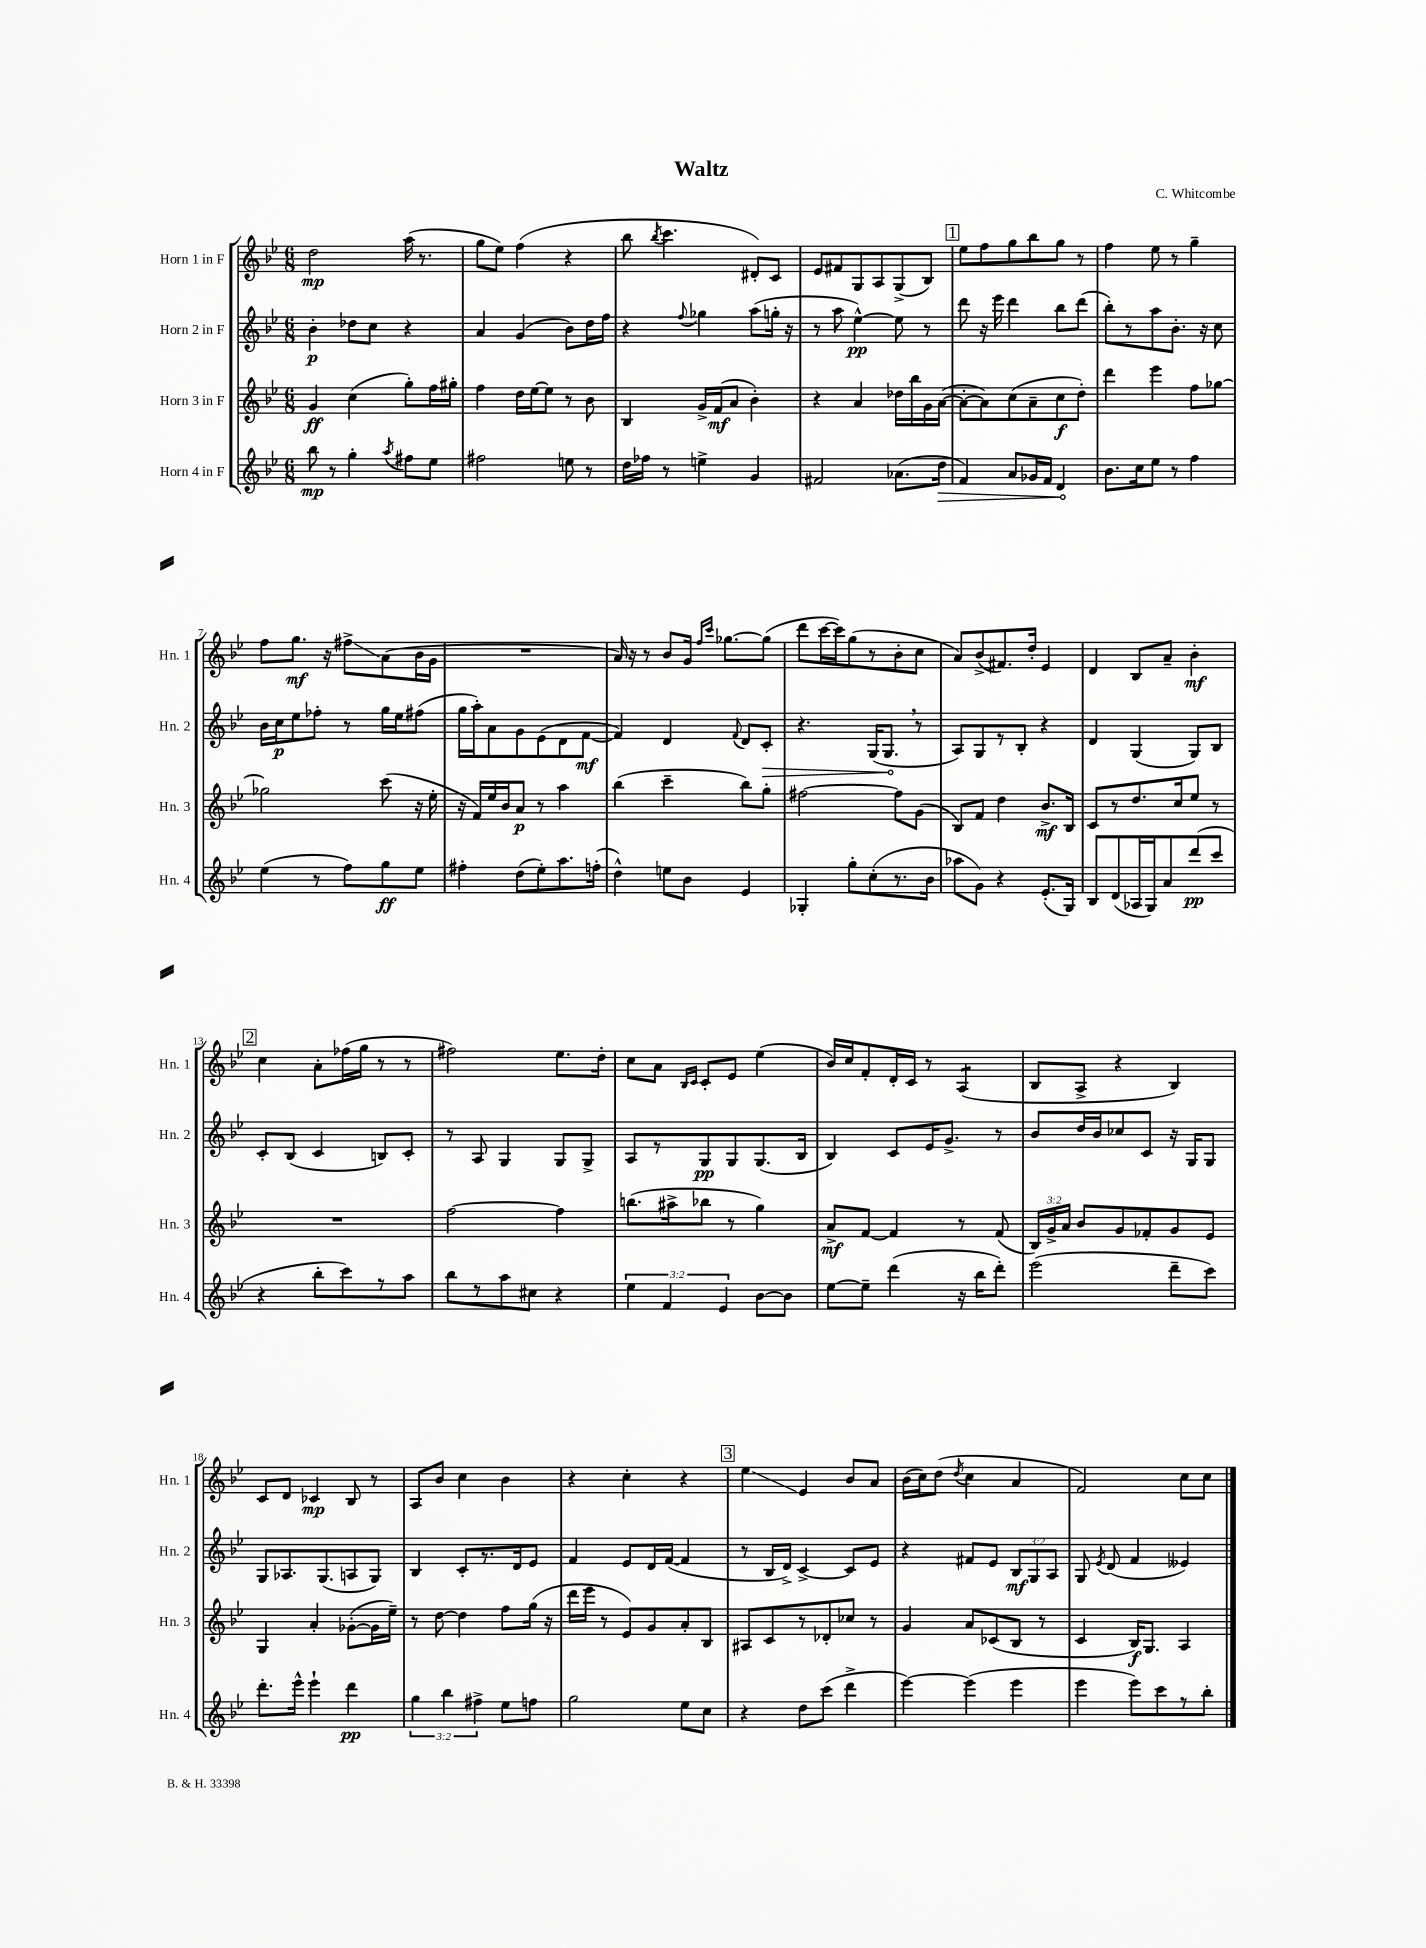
\header { title = "Waltz" composer = "C. Whitcombe" }
<<
\new StaffGroup <<
\new Staff = "s0" \with { instrumentName = "Horn 1 in F" shortInstrumentName = "Hn. 1" } {
    \clef treble \key bes \major \numericTimeSignature \time 6/8
    \autoBeamOff d''2\mp a''16( r8. |
    g''8[ ees''8]) f''4( r4 |
    bes''8 \acciaccatura { bes''8 } c'''4. dis'8[-.) c'8] |
    ees'8[ fis'8 g8 a8 g8->( bes8]) |
    \mark \markup { \box "1" } ees''8[ f''8 g''8 bes''8 g''8] r8 |
    f''4 ees''8 r8 g''4-- |
    f''8[ g''8.]\mf r16 fis''8[->\glissando a'8( bes'16 g'16] |
    R2. |
    a'16) r16 r8 bes'8[ g'16] \grace { f''16[ c'''16] } ges''8.[~ ges''8]( |
    d'''8[ c'''16~ c'''16) g''8( r8 bes'8-. c''8] |
    a'8[) bes'8->( fis'8.) d''16]-. ees'4 |
    d'4 bes8[ a'8]-- bes'4-.\mf |
    \mark \markup { \box "2" } c''4 a'8[-. fes''16( g''16] r8 r8 |
    fis''2) ees''8.[ d''16]-. |
    c''8[ a'8] \grace { bes16[ c'16] } c'8[-. ees'8] ees''4( |
    bes'16[) c''16 f'8-. d'16-. c'16] r8 a4:8( |
    bes8[ a8]-> r4 bes4) |
    c'8[ d'8] ces'4\mp bes8 r8 |
    a8[ bes'8] c''4 bes'4 |
    r4 c''4-. r4 |
    \mark \markup { \box "3" } ees''4\glissando ees'4 bes'8[ a'8] |
    bes'16[( c''16) d''8]( \acciaccatura { d''8 } c''4 a'4 |
    f'2) c''8[ c''8] \bar "|." |
}
\new Staff = "s1" \with { instrumentName = "Horn 2 in F" shortInstrumentName = "Hn. 2" } {
    \clef treble \key bes \major \numericTimeSignature \time 6/8 \override Staff.TupletNumber.text = #tuplet-number::calc-fraction-text
    \autoBeamOff bes'4-.\p des''8[ c''8] r4 |
    a'4 g'4( bes'8[) d''16 f''16] |
    r4 \appoggiatura { f''8 } ges''4 a''8[( g''16]-. r16 |
    r8 a''8 ees''4~-^\pp) ees''8 r8 |
    \mark \markup { \box "1" } d'''8 r16 ees'''16 d'''4 bes''8[ d'''8]( |
    bes''8[-.) r8 a''8 bes'8.]-. r16 c''8 |
    bes'16[ c''16\p ees''8 fes''8]-. r8 g''16[ ees''16 fis''8]( |
    g''16[ a''16-.) a'8 g'8 ees'8( d'8 f'8]~\mf |
    f'4) d'4 \appoggiatura { f'8 } d'8[ \once \override Hairpin.circled-tip = ##t c'8]-.\> |
    r4. g16[( g8.]\! \breathe r8 |
    a8[) g8 r8 bes8]-. r4 |
    d'4 g4( g8[) bes8] |
    \mark \markup { \box "2" } c'8[-. bes8]( c'4 b8[) c'8]-. |
    r8 a8 g4 g8[ g8]-> |
    a8[ r8 g8\pp g8 g8.( bes16] |
    bes4) c'8[ ees'16 g'8.]-> r8 |
    bes'8[ d''16 bes'16 ces''8 c'8] r16 g16[ g8] |
    g8[ aes8. g8.( a8 g8]) |
    bes4 c'8[-. r8. d'16 ees'8] |
    f'4 ees'8[ d'16 f'16]~( f'4 |
    \mark \markup { \box "3" } r8 bes16[ d'16]->) c'4~-> c'8[ ees'8] |
    r4 fis'8[ ees'8] \tuplet 3/2 { bes8[\mf g8 a8] } |
    g8 \acciaccatura { ees'8 } d'8( f'4 eeses'4) \bar "|." |
}
\new Staff = "s2" \with { instrumentName = "Horn 3 in F" shortInstrumentName = "Hn. 3" } {
    \clef treble \key bes \major \numericTimeSignature \time 6/8 \override Staff.TupletNumber.text = #tuplet-number::calc-fraction-text
    \autoBeamOff g'4\ff c''4( g''8[-.) f''16 gis''16]-. |
    f''4 d''16[ ees''16~ ees''8] r8 bes'8 |
    bes4 g'16[-> f'16\mf( a'8] bes'4-.) |
    r4 a'4 des''16[ bes''16 g'16 a'16]~( |
    \mark \markup { \box "1" } a'8[~-. a'8) c''8( a'8-- c''8\f d''8]-.) |
    d'''4 ees'''4 f''8[ ges''8]~ |
    ges''2 c'''8( r16 ees''16-. |
    r16 f'16[) ees''16 bes'16 a'8]\p r8 a''4 |
    bes''4( c'''4-- bes''8[) g''8]-. |
    fis''2~ fis''8[ g'8]( |
    bes8[) f'8] d''4 bes'8.[->\mf bes16] |
    c'8[ r8 d''8. c''16 ees''8] r8 |
    \mark \markup { \box "2" } R2. |
    f''2~ f''4 |
    b''8.[( ais''16-> bes''8] r8 g''4) |
    a'8[->\mf f'8]~ f'4 r8 f'8( |
    \tuplet 3/2 { bes16[) g'16-> a'16] } bes'8[ g'8 fes'8-. g'8 ees'8] |
    g4 a'4-. ges'8[~-.( ges'16 ees''16]--) |
    r8 d''8~ d''4 f''8[ g''16]( r16 |
    d'''16[ ees'''16] r8 ees'8[) g'8 a'8-. bes8] |
    \mark \markup { \box "3" } ais8[ c'8 r8 des'8-. ces''8] r8 |
    g'4 a'8[ ces'8( bes8] r8 |
    c'4 bes16[\f) g8.] a4 \bar "|." |
}
\new Staff = "s3" \with { instrumentName = "Horn 4 in F" shortInstrumentName = "Hn. 4" } {
    \clef treble \key bes \major \numericTimeSignature \time 6/8 \override Staff.TupletNumber.text = #tuplet-number::calc-fraction-text
    \autoBeamOff bes''8\mp r8 g''4-. \acciaccatura { a''8 } fis''8[ ees''8] |
    fis''2 e''8 r8 |
    d''16[ fes''16] r8 e''4-> g'4 |
    fis'2 aes'8.[( \once \override Hairpin.circled-tip = ##t d''16]\> |
    \mark \markup { \box "1" } f'4) a'8[ ges'16 f'16] d'4\! |
    bes'8.[ c''16 ees''8] r8 f''4 |
    ees''4( r8 f''8[) g''8\ff ees''8] |
    fis''4-. d''8[( ees''8-.) a''8. f''16]-.( |
    d''4-^) e''8[ bes'8] ees'4 |
    ges4-. g''8[-. c''8-.( r8. bes'16] |
    aes''8[ g'8]) r4 ees'8.[-.( g16]) |
    bes8[ d'8( aes16 g16) a'8 d'''8\pp( c'''8] |
    \mark \markup { \box "2" } r4 bes''8[-. c'''8) r8 a''8] |
    bes''8[ r8 a''8 cis''8] r4 |
    \tuplet 3/2 { ees''4 f'4 ees'4 } bes'8[~ bes'8] |
    ees''8[~ ees''8]-- d'''4( r16 bes''16[ d'''8]-.) |
    ees'''2( d'''8[-- c'''8]) |
    d'''8.[-. ees'''16]-^ ees'''4-! d'''4\pp |
    \tuplet 3/2 { g''4 bes''4 fis''4-> } ees''8[ f''8] |
    g''2 ees''8[ c''8] |
    \mark \markup { \box "3" } r4 d''8[ c'''8]( d'''4-> |
    ees'''4~) ees'''4( ees'''4 |
    ees'''4 ees'''8[) c'''8 r8 bes''8]-. \bar "|." |
}
>>
>>
